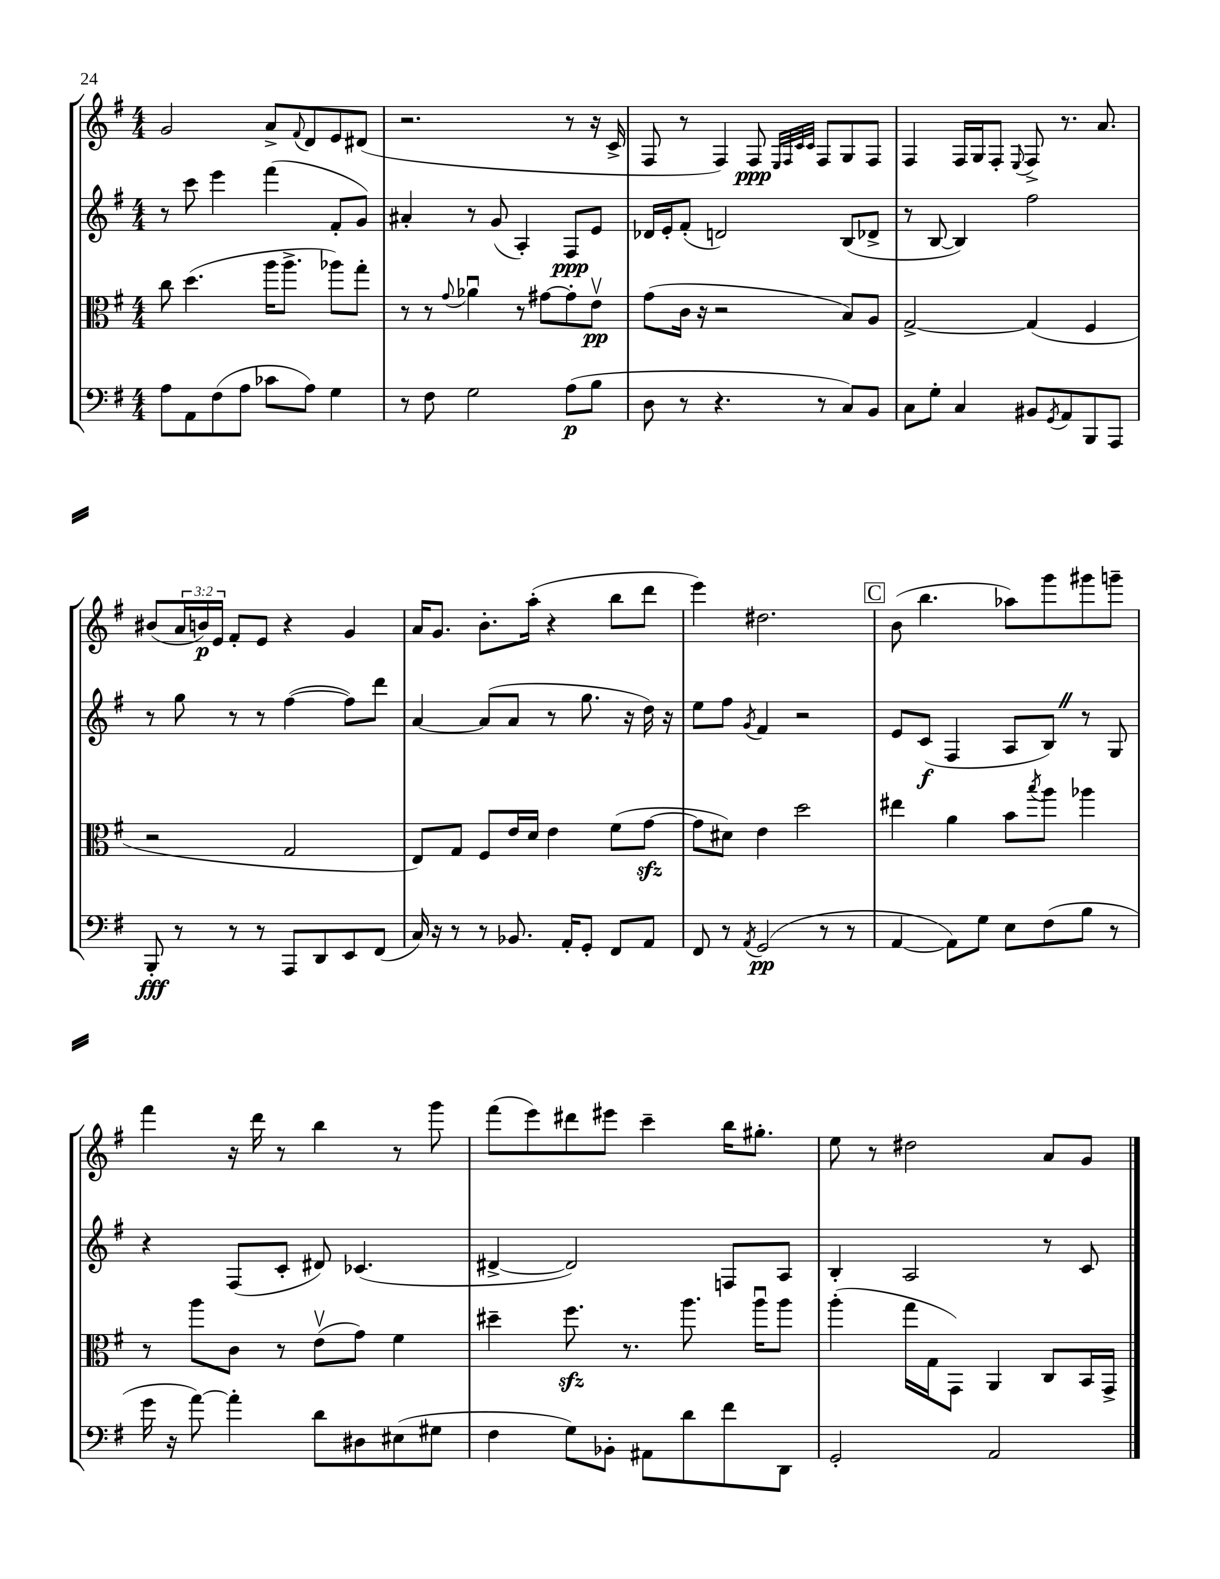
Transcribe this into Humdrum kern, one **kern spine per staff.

**kern	**dynam	**kern	**dynam	**kern	**dynam	**kern	**dynam
*part4	*part4	*part3	*part3	*part2	*part2	*part1	*part1
*staff4	*staff4	*staff3	*staff3	*staff2	*staff2	*staff1	*staff1
*clefF4	*	*clefC3	*	*clefG2	*	*clefG2	*
*k[f#]	*	*k[f#]	*	*k[f#]	*	*k[f#]	*
*M4/4	*	*M4/4	*	*M4/4	*	*M4/4	*
=131	=131	=131	=131	=131	=131	=131	=131
8A\L	.	8cc\	.	8r	.	2g/	.
8AA\	.	(4.dd\	.	8ccc\	.	.	.
(8F#\	.	.	.	4eee\	.	.	.
8A\J	.	.	.	.	.	.	.
8c-X\L	.	16aa\KL	.	(4fff#\	.	8a^/L	.
.	.	8.aa^\J	.	.	.	.	.
.	.	.	.	.	.	8qqf#/	.
8A\J)	.	.	.	.	.	8d/	.
4G\	.	8aa-X\L)	.	8f#'/L	.	8e/	.
.	.	8gg'\J	.	8g/J)	.	(8d#X/J	.
=132	=132	=132	=132	=132	=132	=132	=132
8r	.	8r	.	4a#X'/	.	2.r	.
8F#\	.	8r	.	.	.	.	.
.	.	8qqg/	.	.	.	.	.
2G\	.	4a-Xu\	.	8r	.	.	.
.	.	.	.	(8g/	.	.	.
.	.	8r	.	4A'/)	.	.	.
.	.	[8g#X\L	.	.	.	.	.
(8A\L	p	8g#'\]	.	8F#/L	ppp	8r	.
8B\J	.	8ev\J	pp	8e/J	.	16r	.
.	.	.	.	.	.	16c^/	.
=133	=133	=133	=133	=133	=133	=133	=133
8D\	.	(8g\L	.	16d-X/LL	.	8F#/	.
.	.	.	.	16e'/J	.	.	.
8r	.	16c\Jk	.	(8f#'/J	.	8r	.
.	.	16r	.	.	.	.	.
4.r	.	2r	.	2dn/)	.	4F#/)	.
.	.	.	.	.	.	8F#/	ppp
.	.	.	.	.	.	32qqE/LLL	.
.	.	.	.	.	.	32qqF#/	.
.	.	.	.	.	.	32qqc/	.
.	.	.	.	.	.	32qqc/JJJ	.
8r	.	.	.	.	.	8F#/L	.
8C/L)	.	8B/L)	.	(8B/L	.	8G/	.
8BB/J	.	8A/J	.	8d-X^/J	.	8F#/J	.
=134	=134	=134	=134	=134	=134	=134	=134
8C\L	.	[2G^/	.	8r	.	4F#/	.
8G'\J	.	.	.	[8B/	.	.	.
4C/	.	.	.	4B/])	.	16F#/LL	.
.	.	.	.	.	.	16G/J	.
.	.	.	.	.	.	8F#'/J	.
.	.	.	.	.	.	8qqE/	.
8BB#X/L	.	(4G/]	.	2ff#\	.	8F#^/	.
8qGG/	.	.	.	.	.	.	.
8AA/	.	.	.	.	.	8.r	.
8BBB/	.	4F#/	.	.	.	.	.
.	.	.	.	.	.	8.a/	.
8AAA/J	.	.	.	.	.	.	.
!!LO:LB:g=z
=135	=135	=135	=135	=135	=135	=135	=135
8BBB'/	fff	2r	.	8r	.	(8b#X/L	.
8r	.	.	.	8gg\	.	24a/L	.
.	.	.	.	.	.	24bn/)	p
.	.	.	.	.	.	24e/JJ	.
8r	.	.	.	8r	.	8f#'/L	.
8r	.	.	.	8r	.	8e/J	.
8AAA/L	.	2G/	.	([4ff#\	.	4r	.
8DD/	.	.	.	.	.	.	.
8EE/	.	.	.	8ff#\L])	.	4g/	.
(8FF#/J	.	.	.	8ddd\J	.	.	.
=136	=136	=136	=136	=136	=136	=136	=136
16C/)	.	8E/L)	.	[4a/	.	16a/KL	.
16r	.	.	.	.	.	8.g/J	.
8r	.	8G/J	.	.	.	.	.
8r	.	8F#/L	.	(8a/L]	.	8.b'\L	.
8.BB-X/	.	16e/L	.	8a/J	.	.	.
.	.	16d/JJ	.	.	.	(16aa'\Jk	.
.	.	4e\	.	8r	.	4r	.
16AA'/KL	.	.	.	.	.	.	.
8GG'/J	.	.	.	8.gg\	.	.	.
8FF#/L	.	(8f#\L	.	.	.	8bb\L	.
.	.	.	.	16r	.	.	.
8AA/J	.	[8gzz\J	.	16dd\)	.	8ddd\J	.
.	.	.	.	16r	.	.	.
=137	=137	=137	=137	=137	=137	=137	=137
8FF#/	.	8g\L]	.	8ee\L	.	4eee\)	.
8r	.	8d#X\J)	.	8ff#\J	.	.	.
8qAA/	.	.	.	8qg/	.	.	.
(2GG/	pp	4e\	.	4f#/	.	2.dd#X\	.
.	.	2dd\	.	2r	.	.	.
8r	.	.	.	.	.	.	.
8r	.	.	.	.	.	.	.
!!LO:REH:place=s1:t=C
=138	=138	=138	=138	=138	=138	=138	=138
[4AA/	.	4ee#X\	.	8e/L	.	(8b\	.
.	.	.	.	(8c/J	f	4.bb\	.
8AA\L])	.	4a\	.	4F#/	.	.	.
8G\J	.	.	.	.	.	.	.
8E\L	.	8b\L	.	8A/L	.	8aa-X\L)	.
.	.	8qbb/	.	.	.	.	.
(8F#\	.	8aa\J	.	8BZ/J)	.	8ggg\	.
8B\J	.	4aa-X\	.	8r	.	8ggg#X\	.
8r	.	.	.	8G/	.	8gggn~\J	.
!!LO:LB:g=z
=139	=139	=139	=139	=139	=139	=139	=139
16g\	.	8r	.	4r	.	4fff#\	.
16r	.	.	.	.	.	.	.
[8a\)	.	8aa\L	.	.	.	.	.
4a'\]	.	8c\J	.	(8F#/L	.	16r	.
.	.	.	.	.	.	16ddd\	.
.	.	8r	.	8c'/J	.	8r	.
8d\L	.	(8ev\L	.	8d#X/)	.	4bb\	.
8D#X\	.	8g\J)	.	(4.c-X/	.	.	.
(8E#X\	.	4f#\	.	.	.	8r	.
8G#X\J	.	.	.	.	.	8ggg\	.
=140	=140	=140	=140	=140	=140	=140	=140
4F#\	.	4dd#X~\	.	[4d#X^/	.	(8fff#\L	.
.	.	.	.	.	.	8eee\)	.
8G\L)	.	8.ff#zz\	.	2d#/])	.	8ddd#X\	.
8BB-X'\J	.	.	.	.	.	8eee#X\J	.
.	.	8.r	.	.	.	.	.
8AA#X\L	.	.	.	.	.	4ccc~\	.
8d\	.	8.aa\	.	.	.	.	.
8f#\	.	.	.	8Fn/L	.	16bb\KL	.
.	.	16aau\KL	.	.	.	8.gg#X'\J	.
8DD\J	.	8aa\J	.	8A/J	.	.	.
=141	=141	=141	=141	=141	=141	=141	=141
2GG'/	.	(4aa'\	.	4B'/	.	8ee\	.
.	.	.	.	.	.	8r	.
.	.	16gg\LL	.	2A/	.	2dd#X\	.
.	.	16G\J	.	.	.	.	.
.	.	8GG\J)	.	.	.	.	.
2AA/	.	4AA/	.	.	.	.	.
.	.	8C/L	.	8r	.	8a/L	.
.	.	16BB/L	.	8c/	.	8g/J	.
.	.	16GG^/JJ	.	.	.	.	.
==	==	==	==	==	==	==	==
*-	*-	*-	*-	*-	*-	*-	*-
